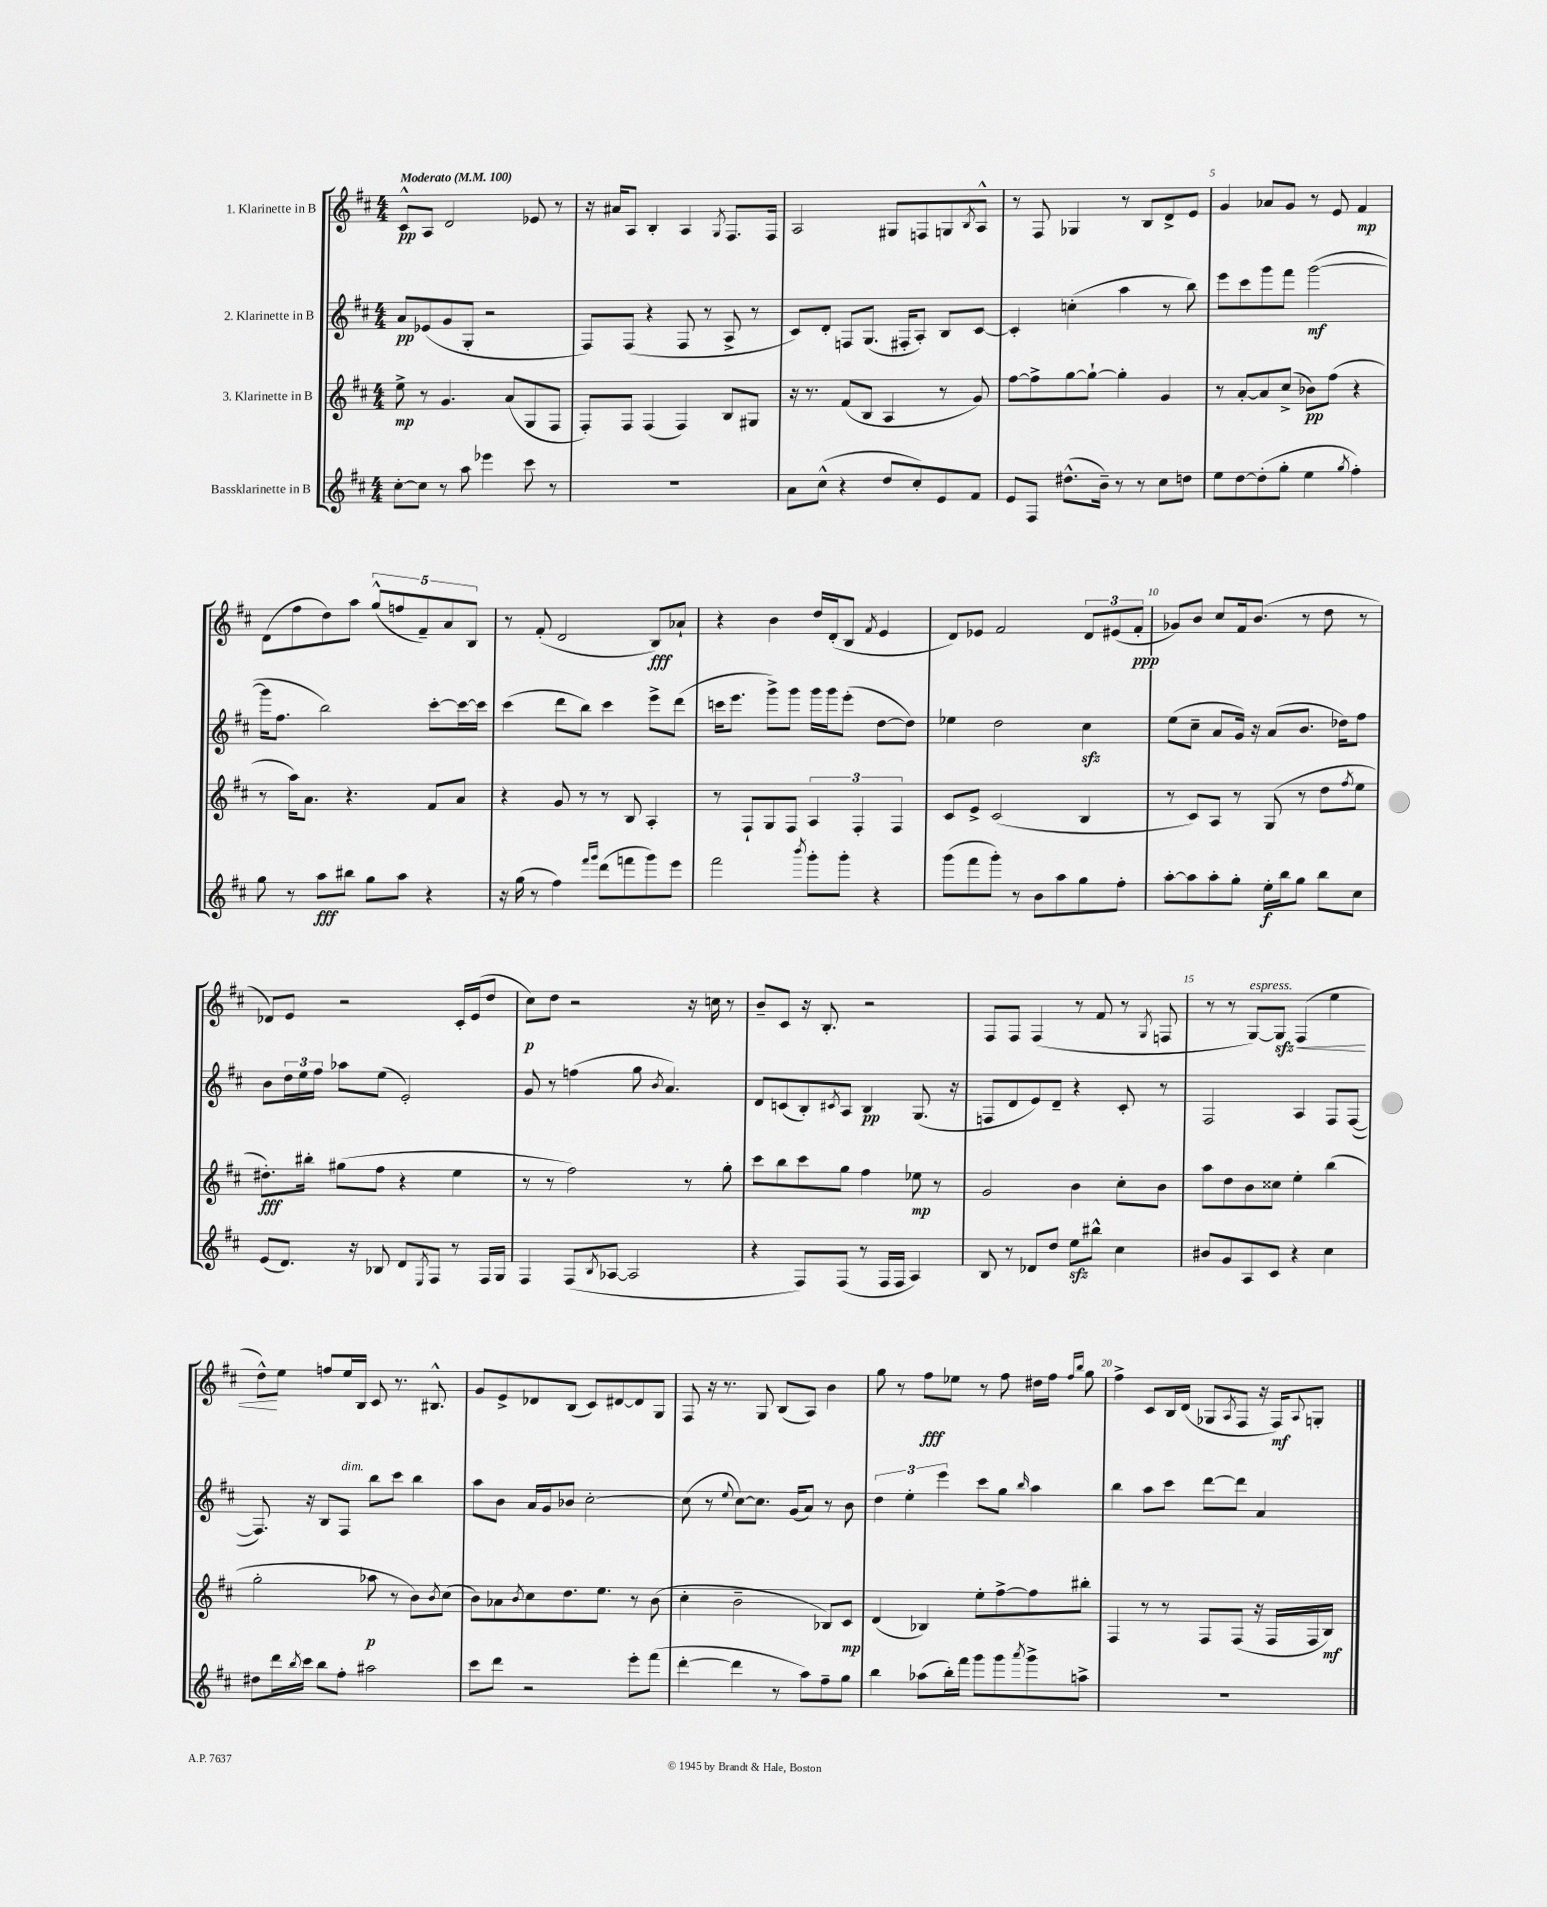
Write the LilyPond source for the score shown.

<<
\new StaffGroup <<
\new Staff = "s0" \with { instrumentName = "1. Klarinette in B" } {
    \clef treble \key d \major \numericTimeSignature \time 4/4 \tempo "Moderato" 4 = 100
    cis'8-^\pp a8 d'2 ees'8 r8 |
    r16 ais'16 a8 b4-. a4 \acciaccatura { g8 } fis8. fis16 |
    a2 gis8 f8 g8 \acciaccatura { b8 } a8-^ |
    r8 fis8 ges4 r8 b8 d'8-> e'8 |
    g'4 aes'8 g'8 r8 e'8 fis'4\mp |
    d'8( fis''8 d''8) a''8 \tuplet 5/4 { g''8-^( f''8 fis'8--) a'8 b8 } |
    r8 fis'8-.( d'2 b8\fff) aes'8-! |
    r4 b'4 d''16 d'16-.( b8 \acciaccatura { fis'8 } e'4 |
    d'8) ees'8 fis'2 \tuplet 3/2 { d'8 eis'8( fis'8-.\ppp } |
    ges'8) b'8 cis''8 fis'16 b'8.( r8 d''8 r8 |
    des'8) e'8 r2 cis'16-. e'16( d''8 |
    cis''8\p) d''8 r2 r16 c''16 r8 |
    b'8-- cis'8 r16 b8.-. r2 |
    fis8 fis8 fis4( r8 fis'8 r8 \acciaccatura { g8 } f8 |
    r8 r8 g8~^\markup { \italic "espress." }) g8\sfz fis4\<( e''4 |
    d''8-^\!) e''8 f''8 e''16 b16 cis'8 r8. bis8.-^ |
    g'8 e'8-> des'8 b8( cis'8) dis'8~ dis'8 g8 |
    fis8 r16 r8. g8 b8( a8) b'4 |
    g''8 r8 fis''8\fff ees''8 r8 fis''8 dis''16 fis''16 \grace { fis''16 b''16 } g''8 |
    fis''4-> cis'8 b16 d'16( ges8 \acciaccatura { a8 } fis8 r16 fis16\mf) \appoggiatura { a8 } g8-. \bar "|." |
}
\new Staff = "s1" \with { instrumentName = "2. Klarinette in B" } {
    \clef treble \key d \major \numericTimeSignature \time 4/4
    a'8\pp ees'8( g'8 g8-. r2 |
    fis8) fis8( r4 fis8 r8 a8-> r8 |
    cis'8) d'8-. f8 g8.( fis16-. a8-.) b8 cis'8~ |
    cis'4-. c''4-.( a''4 r8 b''8) |
    e'''8 cis'''8 g'''8 fis'''8 g'''2~\mf( |
    g'''16 fis''8. b''2) cis'''8~-. cis'''16~ cis'''16 |
    cis'''4( d'''8 b''8) cis'''4 e'''8-> d'''8( |
    c'''16 e'''8. g'''8->) g'''8 g'''16 g'''16 e'''8-.( d''8~ d''8) |
    ees''4 d''2 cis''4\sfz |
    e''8( cis''8-- a'8 g'16) r16 a'8( b'8. des''16) fis''8 |
    b'8 \tuplet 3/2 { d''16 e''16 fis''16 } aes''8 e''8( e'2-.) |
    g'8 r8 f''4( g''8 \acciaccatura { b'8 } a'4.) |
    d'8 c'8( b8-.) \acciaccatura { cis'8 } a8 b4\pp g8.( r16 |
    f8 d'8 e'8) d'8-- r4 cis'8-. r8 |
    fis2 a4 fis8 fis8~( |
    fis8.) r16 b8 fis8^\markup { \italic "dim." } b''8 cis'''8 b''4 |
    a''8 b'8 a'16 g'16 bes'8 cis''2~-. |
    cis''8( r8 \appoggiatura { e''8 } cis''8~) cis''8. g'16( a'8) r8 b'8 |
    \tuplet 3/2 { d''4 e''4-. e'''4 } cis'''8 g''8 \grace { b''16 } a''4 |
    b''4 a''8 cis'''8 d'''8~ d'''8 a'4 \bar "|." |
}
\new Staff = "s2" \with { instrumentName = "3. Klarinette in B" } {
    \clef treble \key d \major \numericTimeSignature \time 4/4
    e''8->\mp r8 g'4. a'8( g8 fis8 |
    fis8-.) fis8 fis4( fis4) b8 gis8 |
    r16 r8. fis'8( b8 a4 r8 g'8) |
    fis''8~ fis''8-> g''8~ g''8~-! g''4-. g'4 |
    r8 a'8~-. a'8 cis''8->( bes'8\pp) fis''8( r4 |
    r8 a''16) a'8. r4. fis'8 a'8 |
    r4 g'8 r8 r8 b8 a4-. |
    r8 fis8-! g8 fis8 \tuplet 3/2 { a4 fis4-. fis4 } |
    cis'8 e'8-> cis'2( b4 |
    r8 cis'8) a8 r8 g8( r8 d''8 \acciaccatura { fis''8 } e''8 |
    dis''8.-.\fff) bis''16-. gis''8( fis''8 r4 e''4 |
    r8 r8 fis''2) r8 g''8-. |
    cis'''8 b''8 cis'''8 g''8 fis''4 ees''8\mp r8 |
    g'2 b'4 cis''8-. b'8 |
    a''8 d''8 b'8 cisis''8 e''4-. b''4( |
    g''2-. aes''8\p r8 b'8) \acciaccatura { b'8 } cis''8( |
    b'8) aes'8 \acciaccatura { b'8 } cis''8 d''8. e''8. r8 b'8( |
    cis''4-. b'2-- bes8) cis'8\mp |
    d'4( bes4) e''8-. fis''8~-> fis''8 bis''8-. |
    fis4 r8 r8 fis8 fis8( r16 fis16 fis16 b16\mf) \bar "|." |
}
\new Staff = "s3" \with { instrumentName = "Bassklarinette in B" } {
    \clef treble \key d \major \numericTimeSignature \time 4/4
    cis''8~-. cis''8 r8 a''8 ees'''4 cis'''8 r8 |
    R1 |
    a'8 cis''8-^( r4 d''8 cis''8-.) e'8 fis'8 |
    e'8 fis8 dis''8.-^( b'16--) r8 r8 cis''8 d''8 |
    e''8 d''8~ d''8-.( g''8-. e''4 \acciaccatura { g''8 } fis''4-.) |
    g''8 r8 a''8\fff bis''8 g''8 a''8 r4 |
    r16 g''16( r8 fis''4) \grace { fis'''16 g'''16 } d'''8( f'''8 g'''8) e'''8 |
    fis'''2 \acciaccatura { b'''8 } g'''8-. g'''8-. r4 |
    g'''8( fis'''8 g'''8-.) r8 b'8 a''8 g''8 fis''8-. |
    a''8~-. a''8 a''8-. g''8-. e''16-.\f b''16 g''8 b''8 cis''8 |
    e'8( d'8.) r16 bes8 d'8 \acciaccatura { e8 } fis8 r8 fis16 g16 |
    fis4 fis8( \acciaccatura { b8 } aes8~ aes2 |
    r4 fis8) fis8( r8 fis16 fis16 a4) |
    b8 r8 des'8 d''8 e''8\sfz bis''8-^ cis''4 |
    bis'8 g'8 a8 cis'8 r4 cis''4 |
    dis''8 d'''16 \acciaccatura { b''8 } cis'''16 b''8 fis''8-. ais''2 |
    cis'''8 d'''8 r2 e'''8-. fis'''8( |
    d'''4~-. d'''4 r8 a''8) fis''8-- g''8 |
    b''4 aes''8( b''16-.) fis'''16 g'''8 g'''8 \acciaccatura { a'''8 } g'''8-> a''8-> |
    R1 \bar "|." |
}
>>
>>
\layout { \context { \Score \override BarNumber.break-visibility = ##(#f #t #t) barNumberVisibility = #(every-nth-bar-number-visible 5) } }
